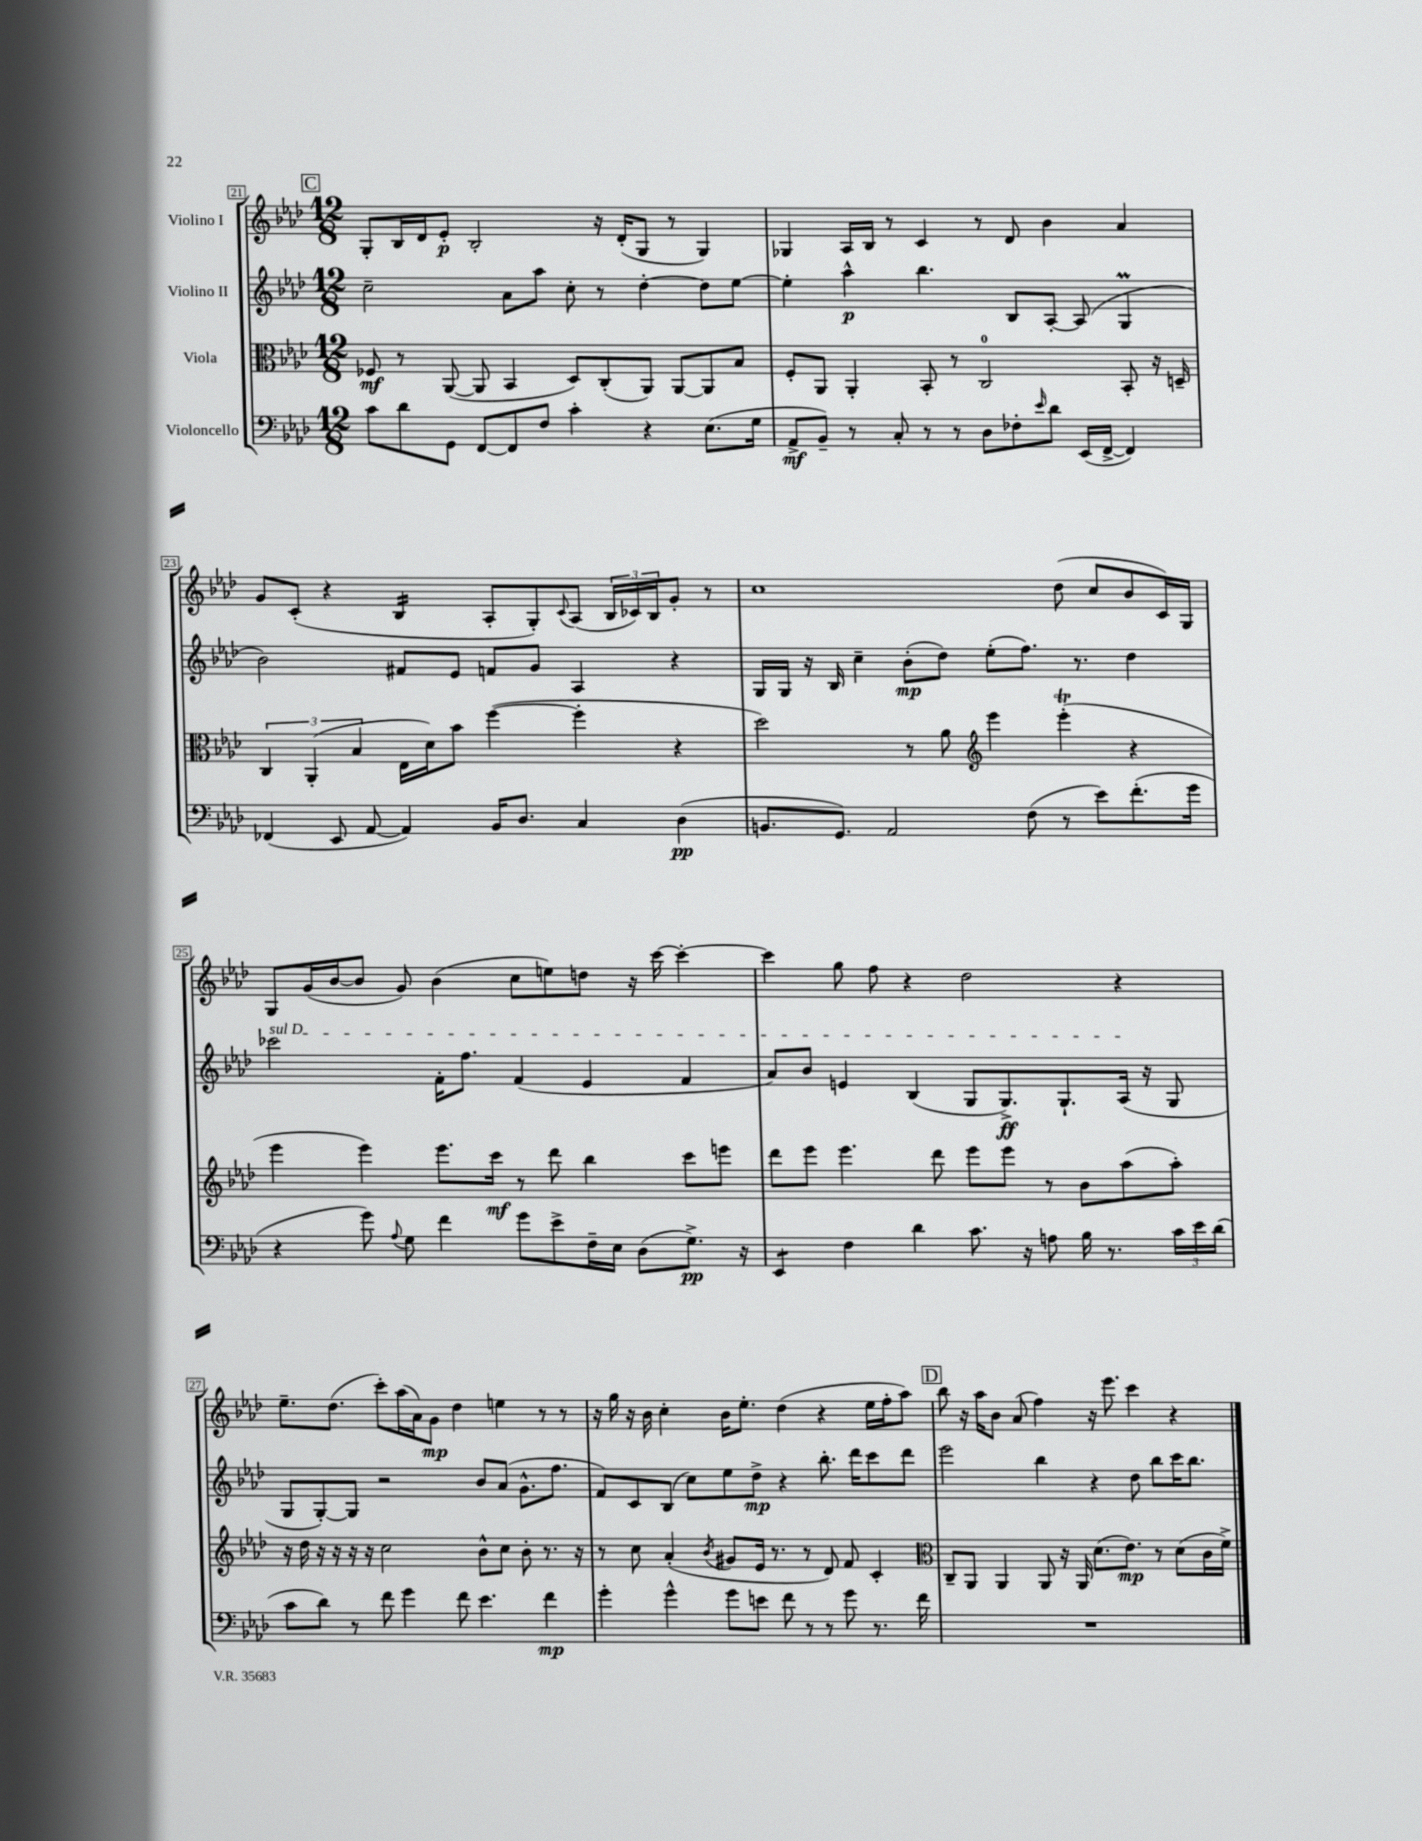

**kern	**kern	**kern	**kern
*staff4	*staff3	*staff2	*staff1
*clefF4	*clefC3	*clefG2	*clefG2
*k[b-e-a-d-]	*k[b-e-a-d-]	*k[b-e-a-d-]	*k[b-e-a-d-]
*M12/8	*M12/8	*M12/8	*M12/8
8c\L	8F-/	2cc~\	8G'/L
8d-\	8r	.	16B-/L
.	.	.	16d-/J
8GG\J	([8AA-/	.	8e-'/J
[8FF/L	8AA-/]	.	2B-'/
8FF/]	4BB-/	8a-\L	.
8F/J	.	8aa-\J	.
4c'\	8D-/L)	8cc'\	.
.	(8C'/	8r	16r
.	.	.	(16d-'/LK
4r	8AA-/J)	[4dd-'\	8G/J
.	[8AA-/L	.	8r
(8.E-\L	8AA-/]	8dd-\]L	4G/)
.	8B-/J	[8ee-\J	.
16G\Jk	.	.	.
=	=	=	=
8AA-^/L	8F'/L	4ee-'\]	4G-/
8BB-~/J)	8AA-/J	.	.
8r	4AA-'/	4aa-^^\	16A-/LL
.	.	.	16B-/JJ
8C'/	.	.	8r
8r	8BB-'/	4.bb-\	4c/
8r	8r	.	.
8D-\L	2C/	.	8r
8F-'\	.	8B-/L	8d-/
16qqe-/	.	.	.
8d-\J	.	[8A-'/J	4b-\
(16EE-/LL	.	(8A-/]	.
[16FF^/JJ	.	.	.
4FF/])	8BB-'/	4G/	4a-/
.	16r	.	.
.	16D~/	.	.
=	=	=	=
(4FF-/	6C/	2b-\)	8g/L
.	.	.	(8c'/J
.	(6AA-'/	.	.
8EE-/	.	.	4r
.	6B-/	.	.
[8AA-/	.	.	.
4AA-/])	16E-\LL	8f#/L	4B-/
.	16d-\J)	.	.
.	8b-\J	8e-/J	.
16BB-/LK	([4ff\	8f/L	8A-'/L
8.D-/J	.	.	.
.	.	8g/J	8G'/)
.	.	.	8qqc/
4C/	4ff'\]	4A-/	(8A-/J
.	.	.	24B-/LL
.	.	.	24c-/)
.	.	.	24B-/J
(4D-\	4r	4r	8g'/J
.	.	.	8r
=	=	=	=
8.BB/L	2dd-\)	16G/LL	1cc
.	.	16G/JJ	.
.	.	16r	.
8.GG/J)	.	16B-/	.
.	.	4cc~\	.
2AA-/	.	.	.
.	8r	(8b-'\L	.
.	8a-\	8dd-\J)	.
*	*clefG2	*	*
.	4eee-\	(8ee-'\L	.
(8F\	.	8.ff\J)	.
8r	(4eee-'\	.	(8dd-\
.	.	8.r	.
8e-\L)	.	.	8cc/L
(8.f'\	4r	4dd-\	8b-/
.	.	.	16c/L)
16g\Jk	.	.	16G/JJ
=	=	=	=
4r	4eee-\	2ccc-\	8G/L
.	.	.	(16g/L
.	.	.	[16b-/J
8g\)	4eee-\)	.	8b-/]J
8qqA-/	.	.	.
8G\	.	.	8g/)
4f\	8.eee-\L	16f'\LK	(4b-\
.	.	8.ff\J	.
.	16ccc\Jk	.	.
8g\L	8r	(4f/	8cc\L
8e-^\	8ddd-\	.	8ee\)
16F~\L	4bb-\	4e-/	8dd\J
16E-\JJ	.	.	.
(8D-\L	.	.	16r
.	.	.	[16ccc\
8.G^\J)	8ccc\L	4f/	4ccc'\_
.	8eee\J	.	.
16r	.	.	.
=	=	=	=
4EE-/	8ddd-\L	8a-/L)	4ccc\]
.	8eee-\J	8b-/J	.
4F\	4.eee-\	4e/	8gg\
.	.	.	8ff\
4d-\	.	(4B-/	4r
.	8ddd-\	.	.
8.c\	8eee-\L	8G/L	2dd-\
.	8eee-\J	8.G^/)	.
16r	.	.	.
8A\	8r	.	.
.	.	8.G`/	.
16B-\	8b-\L	.	.
8.r	.	.	.
.	(8aa-\	(16A-/Jk	4r
.	.	16r	.
24c\LL	8aa-'\J)	8G/	.
24e-\	.	.	.
(24d-\JJ	.	.	.
=	=	=	=
8c\L	16r	8G/L	8.ee-~\L
.	16dd-\	.	.
8d-\J)	16r	[8G'/)	.
.	16r	.	(8.dd-\J
8r	16r	8G/]J	.
.	16r	.	.
8f\	2cc\	2r	8ccc'\L)
4g\	.	.	(16aa-\L
.	.	.	16a-\J)
.	.	.	8g\J
8f\	.	.	4dd-\
4.e-\	8b-^^\L	8b-/L	.
.	8cc\J	(8a-/J	4ee\
.	8b-'\	8.g^^\L	.
4f\	8.r	.	8r
.	.	8.ff\J	.
.	.	.	8r
.	16r	.	.
=	=	=	=
4g'\	8r	8f/L)	16r
.	.	.	16gg\
.	8cc\	8c/	16r
.	.	.	16b-\
4g^^\	(4a-'/	(8B-/J	4cc'\
.	.	8cc\L)	.
.	8qb-/	.	.
8g\L	8g#/L	8ee-\	16b-\LK
.	.	.	8.ee-'\J
8e\J	16e-/Jk	8dd-^\J	.
.	8.r	.	.
8f\	.	4r	(4dd-\
8r	8r	.	.
8r	8d-/)	8.bb-'\	4r
8g\	8f/	.	.
.	.	16ddd-\LK	.
8.r	4c'/	8ccc\	16ee-\LL
.	.	.	16ff'\J
.	.	8ddd-\J	8aa-\J)
16f\	.	.	.
=	=	=	=
*	*clefC3	*	*
1.r	8C~/L	2eee-\	8bb-\
.	8AA-/J	.	16r
.	.	.	16aa-\LK
.	4AA-/	.	8b-\J
.	.	.	(8a-/
.	8AA-/	4bb-\	4ff\)
.	16r	.	.
.	16AA-/	.	.
.	(8.d-\L	4r	16r
.	.	.	8.eee-\
.	8.e-\J)	.	.
.	.	8dd-\	4ccc\
.	8r	8bb-\L	.
.	(8d-\L	16ccc\K	4r
.	.	8.bb-\J	.
.	16c\L	.	.
.	16f^\JJ)	.	.
==	==	==	==
*-	*-	*-	*-
